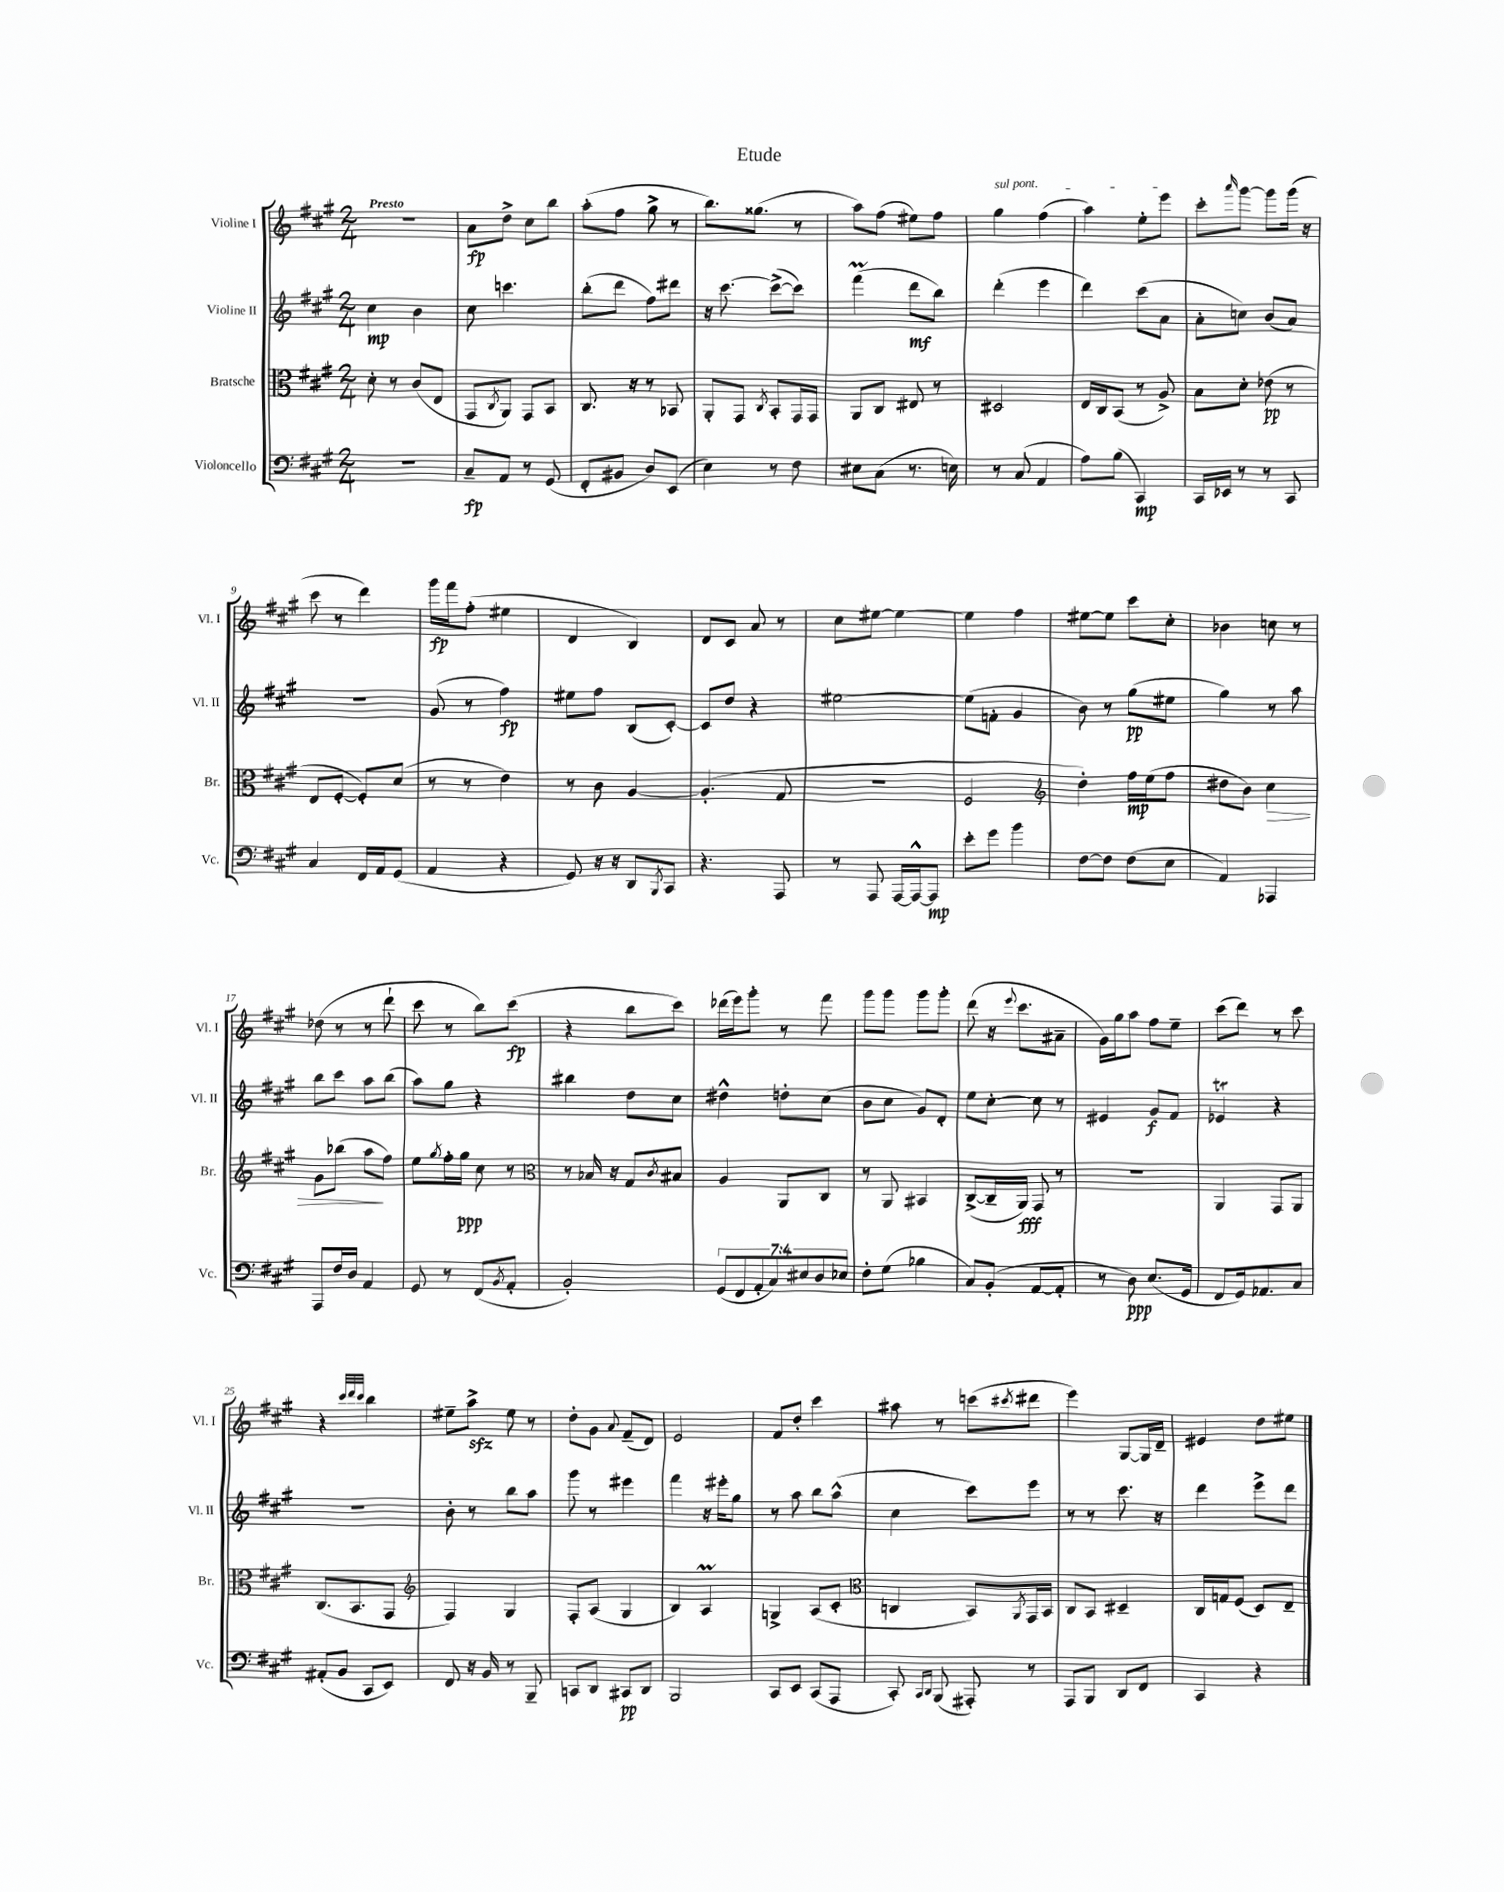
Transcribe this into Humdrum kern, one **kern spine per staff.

**kern	**kern	**kern	**kern
*staff4	*staff3	*staff2	*staff1
*clefF4	*clefC3	*clefG2	*clefG2
*k[f#c#g#]	*k[f#c#g#]	*k[f#c#g#]	*k[f#c#g#]
*M2/4	*M2/4	*M2/4	*M2/4
2r	8d'	4cc#	2r
.	8r	.	.
.	(8c#	4b	.
.	8E	.	.
=	=	=	=
8C#~	8GG#	8cc#	8a
.	8qC#	.	.
8AA	8AA)	4.ccc	8dd^
8r	8GG#	.	8cc#
(8GG#	8BB	.	8bb
=	=	=	=
8FF#'	8.C#	(8bb'	(8aa'
8BB#	.	8ddd	8ff#
.	16r	.	.
8D)	8r	8ff#)	8gg#^
(8EE	8BB-	8ddd#	8r
=	=	=	=
4E)	8AA'	16r	8.bb)
.	.	[8.ccc#	.
.	8GG#	.	.
.	.	.	(8.gg##
.	8qC#	.	.
8r	8BB'	(8ccc#^_	.
8F#	16GG#	8ccc#])	8r
.	16GG#	.	.
=	=	=	=
8E#	8AA	(4fff#	8aa)
(8C#	8C#	.	(8ff#
8.r	8E#	8ddd	8ee#)
.	8r	8bb)	8ff#
16E)	.	.	.
=	=	=	=
8r	2D#	(4ddd'	4gg#
(8C#	.	.	.
4AA	.	4eee	(4ff#
=	=	=	=
8A)	16E	4ddd)	4aa)
.	16C#	.	.
(8B	(8BB	.	.
4CC#)	8r	(8ccc#	8ee'
.	8A^)	8a	8eee
=	=	=	=
16CC#	8B	8a'	8ccc#'
16EE-	.	.	.
.	.	.	16qqaaa
8r	8d'	8cc)	[8ggg#
8r	(8e-	(8b	8ggg#]
8CC#	8r	8a)	(16ggg#
.	.	.	16r
=	=	=	=
4C#	8E	2r	8ccc#
.	[8F#'	.	8r
16FF#	8F#'])	.	4ddd)
16AA	.	.	.
(8GG#	(8d	.	.
=	=	=	=
4AA	8r	(8g#	16ggg#
.	.	.	16fff#
.	8r	8r	(8ff#'
4r	4e)	4ff#)	4ee#
=	=	=	=
8GG#)	8r	8ee#	4d
16r	8c#	8ff#	.
16r	.	.	.
8DD	[4A	(8B	4B)
8qBBB	.	.	.
8CC#	.	[8c#')	.
=	=	=	=
4.r	(4.A']	8c#]	8d
.	.	8dd	8c#
.	.	4r	8a
8AAA	8G#	.	8r
=	=	=	=
8r	2r	[2ee#	8cc#
8AAA	.	.	[8ee#
[16AAA	.	.	4ee#_
16AAA^^_	.	.	.
8AAA]	.	.	.
=	=	=	=
8e'	2F#	(8ee#]	4ee#]
8g#	.	8f'	.
4b	.	4g#	4ff#
=	=	=	=
*	*clefG2	*	*
[8F#	4dd')	8b)	[8ee#
8F#]	.	8r	8ee#]
(8F#	16ff#	(8gg#	8ccc#
.	(16ee	.	.
8E	8ff#	8ee#	8cc#'
=	=	=	=
4AA)	8dd#	4gg#)	4b-
.	8b)	.	.
4AAA-	4cc#	8r	8cc
.	.	8aa	8r
=	=	=	=
8AAA	8g#	8bb	(8dd-
16F#	(8bb-	8ccc#	8r
16D	.	.	.
4AA	8aa	8aa	8r
.	8ff#)	(8bb	8ddd`
=	=	=	=
8GG#	8ee	8aa)	8ccc#
.	8qgg#	.	.
8r	16ff#'	8gg#	8r
.	16gg#	.	.
(8FF#	8cc#	4r	8bb)
8qBB	.	.	.
8AA'	8r	.	(8ccc#
=	=	=	=
*	*clefC3	*	*
2BB')	8r	4bb#	4r
.	16B-	.	.
.	16r	.	.
.	8G#	8dd	8bb
.	8qc#	.	.
.	8B#	8cc#	8ccc#)
=	=	=	=
(14GG#	4A	4dd#^^	(16ddd-
.	.	.	16eee)
14FF#	.	.	.
.	.	.	8ggg#'
14AA'	.	.	.
14C#)	.	.	.
.	8AA	8dd'	8r
14E#	.	.	.
14D	.	.	.
.	8C#	(8cc#	8fff#
14E-	.	.	.
=	=	=	=
8F#'	8r	8b	8ggg#
(8G#	8AA	8cc#	8ggg#
4B-	4BB#	8g#)	8ggg#
.	.	8d'	8ggg#'
=	=	=	=
8C#)	([8C#^	8ee	(8ddd
(8BB'	16C#~]	[8cc#'	16r
.	.	.	8qqeee
.	16AA)	.	8.ccc#
[8AA	8GG#	8cc#]	.
8AA']	8r	8r	8a#~
=	=	=	=
8r	2r	4e#	16g#)
.	.	.	16gg#
8D)	.	.	8aa
(8.E	.	8g#	8ff#
.	.	8f#	8ee~
16GG#	.	.	.
=	=	=	=
8FF#	4AA	4e-	(8ccc#
16GG#)	.	.	8ddd)
8.AA-	.	.	.
.	8GG#	4r	8r
8C#	8AA	.	8ccc#
=	=	=	=
(8AA#'	(8.C#	2r	4r
8BB	.	.	.
.	8.BB	.	.
.	.	.	32qqccc#
.	.	.	32qqddd
.	.	.	32qqccc#
8CC#	.	.	4bb
8EE)	8GG#	.	.
=	=	=	=
*	*clefG2	*	*
8FF#	4F#)	8b'	8ee#~
16r	.	8r	8aa^
16BB	.	.	.
8r	4G#	8bb	8ee#
8BBB~	.	8aa	8r
=	=	=	=
8CC	8F#'	8ggg#	8dd'
8DD	(8A	8r	8g#
.	.	.	8qqa
8CC#	4G#	4eee#	(8f#~
8DD	.	.	8d)
=	=	=	=
2BBB	4B)	4fff#	2e
.	4A	16r	.
.	.	16eee#'	.
.	.	8gg#	.
=	=	=	=
8CC#	4G^	8r	8f#
8EE	.	8aa	8dd'
(8CC#	(8A	8bb	4ccc#
8AAA	8c#'	(8aa^^	.
=	=	=	=
*	*clefC3	*	*
8CC#')	4C	4cc#	8aa#
16qqCC#	.	.	.
16qqDD	.	.	.
(8BBB	.	.	8r
8AAA#')	8BB)	8ccc#)	(8ccc
.	8qAA	.	8qccc#
8r	16GG#	8eee	8ddd#
.	16BB	.	.
=	=	=	=
8AAA	8C#	8r	4eee)
8BBB	8BB	8r	.
8DD	4D#~	8.ccc#	[8G#
8FF#	.	.	16G#]
.	.	16r	16d~
=	=	=	=
4CC#	16C#	4ddd	4e#
.	16G	.	.
.	(8F#	.	.
4r	8D)	8eee^	8dd
.	8E~	8ddd	8ee#
==	==	==	==
*-	*-	*-	*-
